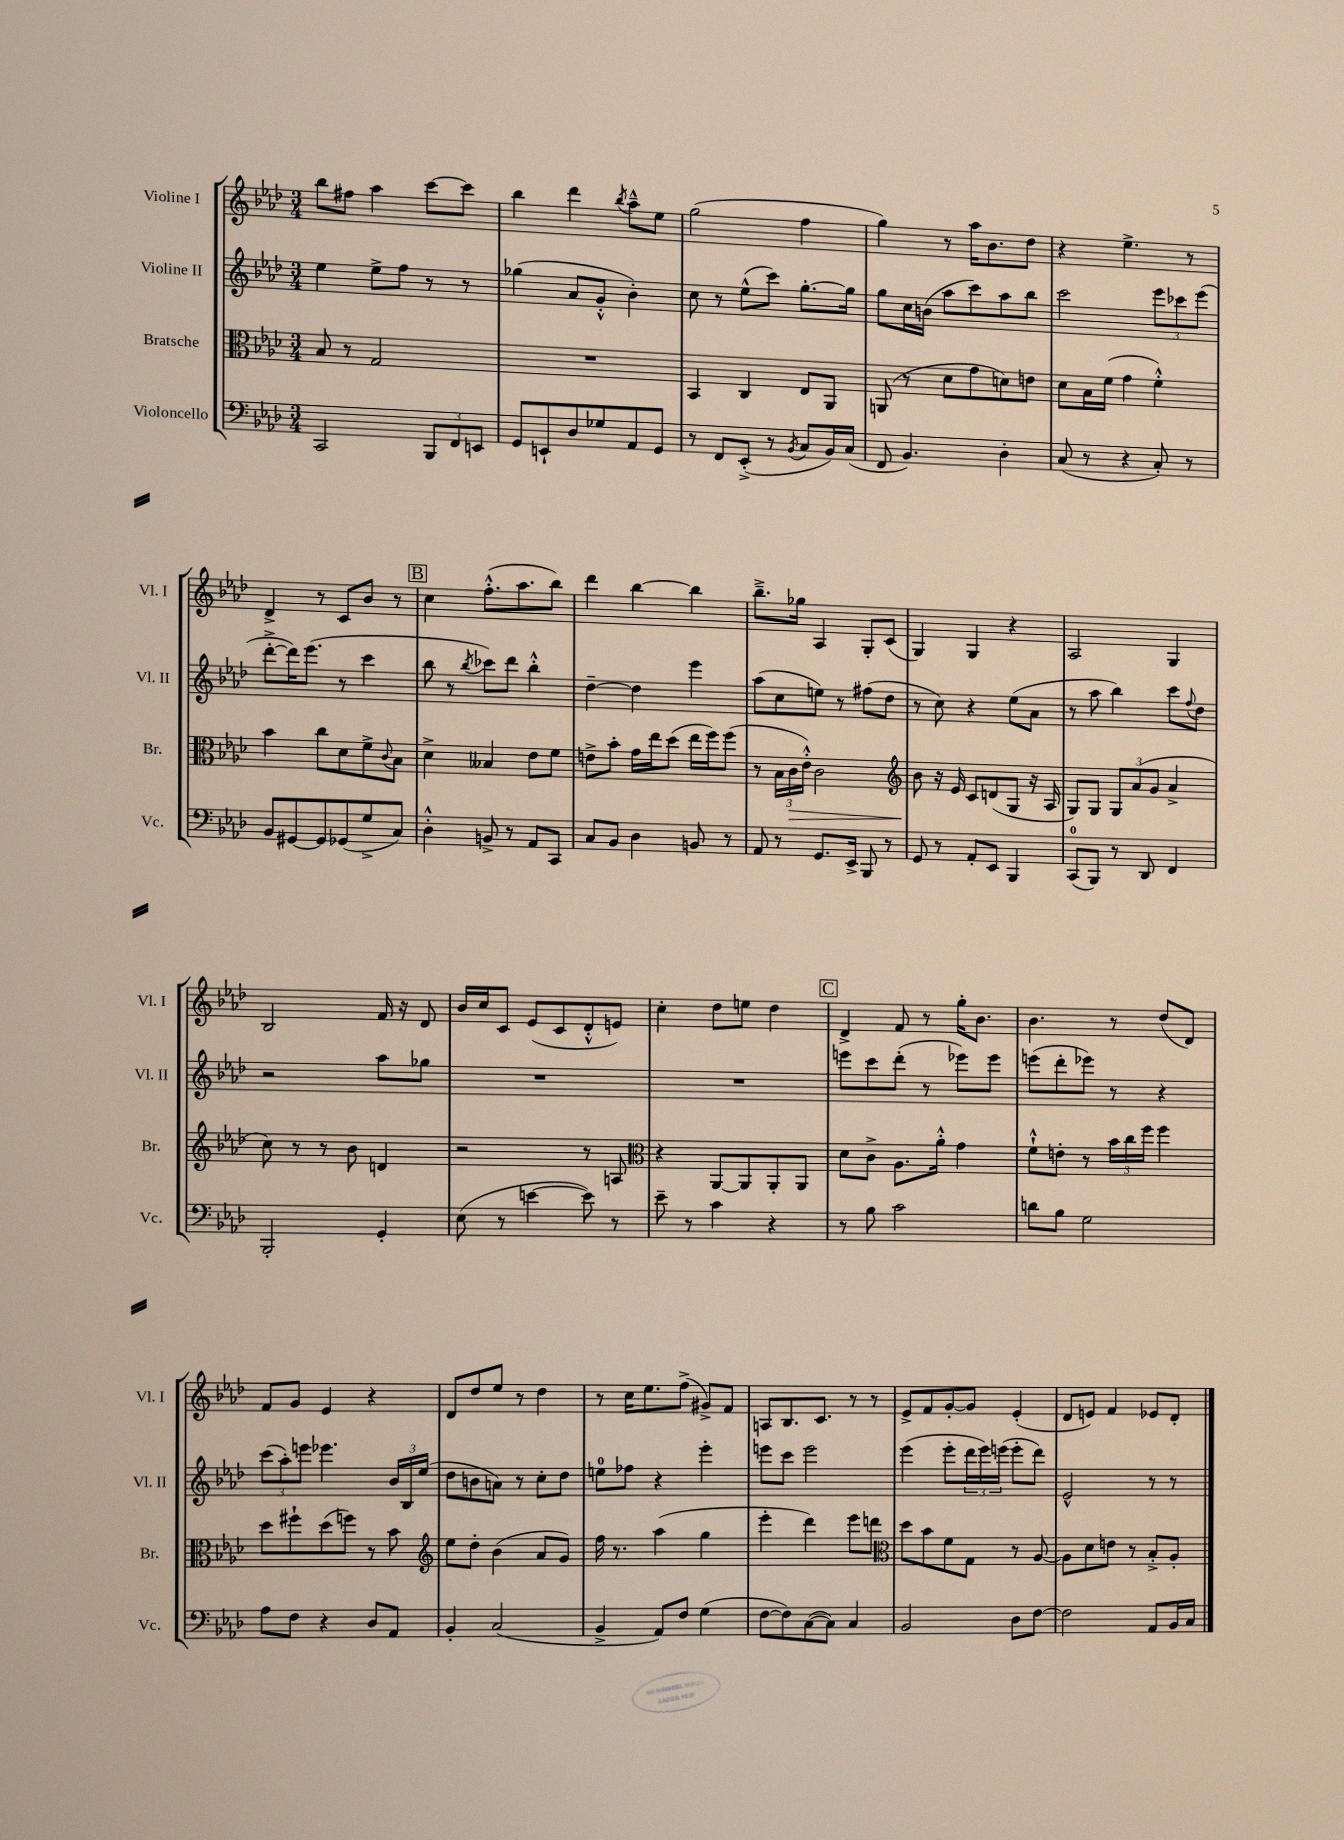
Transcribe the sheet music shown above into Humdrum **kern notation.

**kern	**kern	**kern	**kern
*staff4	*staff3	*staff2	*staff1
*clefF4	*clefC3	*clefG2	*clefG2
*k[b-e-a-d-]	*k[b-e-a-d-]	*k[b-e-a-d-]	*k[b-e-a-d-]
*M3/4	*M3/4	*M3/4	*M3/4
2CC	8B-	4ee-	8bb-
.	8r	.	8ff#
.	2G	8ee-^	4aa-
.	.	8ff	.
12BBB-	.	8r	[8ccc
12FF	.	.	.
.	.	8r	8ccc]
12EE	.	.	.
=	=	=	=
8GG	2.r	(4gg-	4bb-
8EE`	.	.	.
8D-	.	8a-	4ddd-
8G-	.	8g'^^	.
.	.	.	8qbb-
8AA-	.	4b-')	8aa-~^^
8GG	.	.	8ee-
=	=	=	=
8r	4BB-	8cc	(2gg
8FF	.	8r	.
(8EE-'^	4C	(8ee-^^	.
8r	.	8ccc)	.
8qBB-	.	.	.
8C	8E-	[8.gg'	4ff
16BB-)	8AA-	.	.
(16C	.	16gg]	.
=	=	=	=
8FF	(8AA	8gg	4gg)
4.BB-)	8r	16cc	.
.	.	(16b	.
.	8d-	8aa-	8r
.	8g	8ccc)	16aa-
.	.	.	8.b-
4D-'	8d)	8aa-	.
.	8e	8bb-	8dd-
=	=	=	=
(8C	8d-	2ccc	4r
8r	16B-	.	.
.	(16f	.	.
4r	4g	.	4.ee-^
8C')	4f'^^)	12eee-	.
.	.	12ccc-	.
8r	.	.	8r
.	.	(12eee-	.
=	=	=	=
8BB-	4b-	[8ddd-'^	4d-^
[8GG#	.	16ddd-])	.
.	.	(8.eee-	.
8GG#]	8cc	.	8r
(8GG-	8d-	8r	8c
8G^	8f^	4ccc	8b-
.	8qqc	.	.
8C)	8B-	.	8r
=	=	=	=
4D-'^^	4d-^	8bb-	4cc
.	.	8r	.
.	.	8qbb-	.
8BB^	4B--	8ccc-)	(8.ff'^^
8r	.	8ddd-	.
.	.	.	8.aa-
8AA-	8e-	4bb-'^^	.
8CC	8f	.	8bb-)
=	=	=	=
8C	8e^	[4dd-~	4ddd-
8BB-	8b-'	.	.
4D-	16g	4dd-]	[4bb-
.	16ee-	.	.
.	(8dd-	.	.
8BB	16ee-	4eee-	4bb-]
.	16ff)	.	.
8r	(8ff	.	.
=	=	=	=
8AA-	8r	(8aa-	8.bb-~^
8r	24B-	8cc	.
.	24c	.	.
.	.	.	16gg-
.	24e-'^^)	.	.
8.GG	2c	8ee)	4A-
.	.	8r	.
16EE-^	.	.	.
8BBB-	.	(8ff#	8G'
8r	.	8dd-	(8c
=	=	=	=
*	*clefG2	*	*
8GG	8b-	8r	4G)
8r	16r	8cc)	.
.	16e-	.	.
8AA-'	8c	4r	4G
8EE-	(8d	.	.
4BBB-	8G	(8ee-	4r
.	16r	8a-	.
.	16A-	.	.
=	=	=	=
(8CC	8G)	8r	2A-
8BBB-)	8G	8aa-	.
8r	12G	4bb-)	.
.	(12a-	.	.
8DD-	.	.	.
.	12g	.	.
4FF	4a-^	8ccc	4G
.	.	8qqff	.
.	.	8dd-	.
=	=	=	=
2BBB-'	8cc)	2r	2B-
.	8r	.	.
.	8r	.	.
.	8b-	.	.
4GG'	4d	8aa-	16f
.	.	.	16r
.	.	8gg-	8d-
=	=	=	=
(8E-	2r	2.r	16b-
.	.	.	16cc
8r	.	.	8c
[4e	.	.	(8e-
.	.	.	8c
8e])	8r	.	8d-'^^
8r	8A	.	8e)
=	=	=	=
*	*clefC3	*	*
8e-~	4r	2.r	4cc'
8r	.	.	.
4c	[8AA-	.	8dd-
.	8AA-]	.	8ee
4r	8AA-'	.	4dd-
.	8AA-	.	.
=	=	=	=
8r	8d-	8eee	4d-^
8B-	8c^	8ccc	.
2c	8.A-	(8ddd-'	8f
.	.	8r	8r
.	16a-'^^	.	.
.	4g	8eee-)	16gg'
.	.	.	8.b-
.	.	8eee-	.
=	=	=	=
8d	8f`^^	(8eee	4.b-
8B-	8e'	8ddd-'	.
2G	8r	8eee-)	.
.	24b-	8r	8r
.	24cc	.	.
.	24ff	.	.
.	4ff	4r	(8dd-
.	.	.	8d-)
=	=	=	=
8A-	8dd-	(12ccc	8f
.	.	12aa-')	.
8F	8ff#`	.	8g
.	.	12eee	.
4r	(8dd-	4.eee-	4e-
.	8ff)	.	.
8D-	8r	.	4r
8AA-	8b-	24b-	.
.	.	24B-	.
.	.	(24ee-	.
=	=	=	=
*	*clefG2	*	*
4BB-'	8ee-	8dd-	8d-
.	8dd-'	8b	8dd-
(2C	(4b-	8a)	8ee-
.	.	8r	8r
.	8a-	8cc'	4dd-
.	8g)	8dd-	.
=	=	=	=
4BB-^	16ff	8ee	8r
.	8.r	.	.
.	.	8ff-	16cc
.	.	.	8.ee-
8AA-)	(4aa-	4r	.
8F	.	.	(8ff^
(4G	4gg	4eee-'	8g#^)
.	.	.	8f
=	=	=	=
[8F	4eee-'	8eee	8A
8F])	.	8ccc	8.B-
([8C	4ddd-)	2eee	.
.	.	.	8.c
8C])	.	.	.
4C	8eee-	.	8r
.	8ddd	.	8r
=	=	=	=
*	*clefC3	*	*
2BB-	8dd-	(4eee-	8e-^
.	8b-	.	8f
.	8f	8eee-'	[8g'
.	8G	24ddd-	8g]
.	.	24eee-)	.
.	.	(24eee	.
8D-	8r	8eee'	(4e-'
[8F	[8A-	8ddd-)	.
=	=	=	=
2F]	8A-]	2e-^^	8d-
.	8d-	.	8e)
.	8e	.	4f
.	8r	.	.
8AA-	8B-'^	8r	8e-
16BB-	8A-'	8r	8d-'
16C	.	.	.
==	==	==	==
*-	*-	*-	*-
